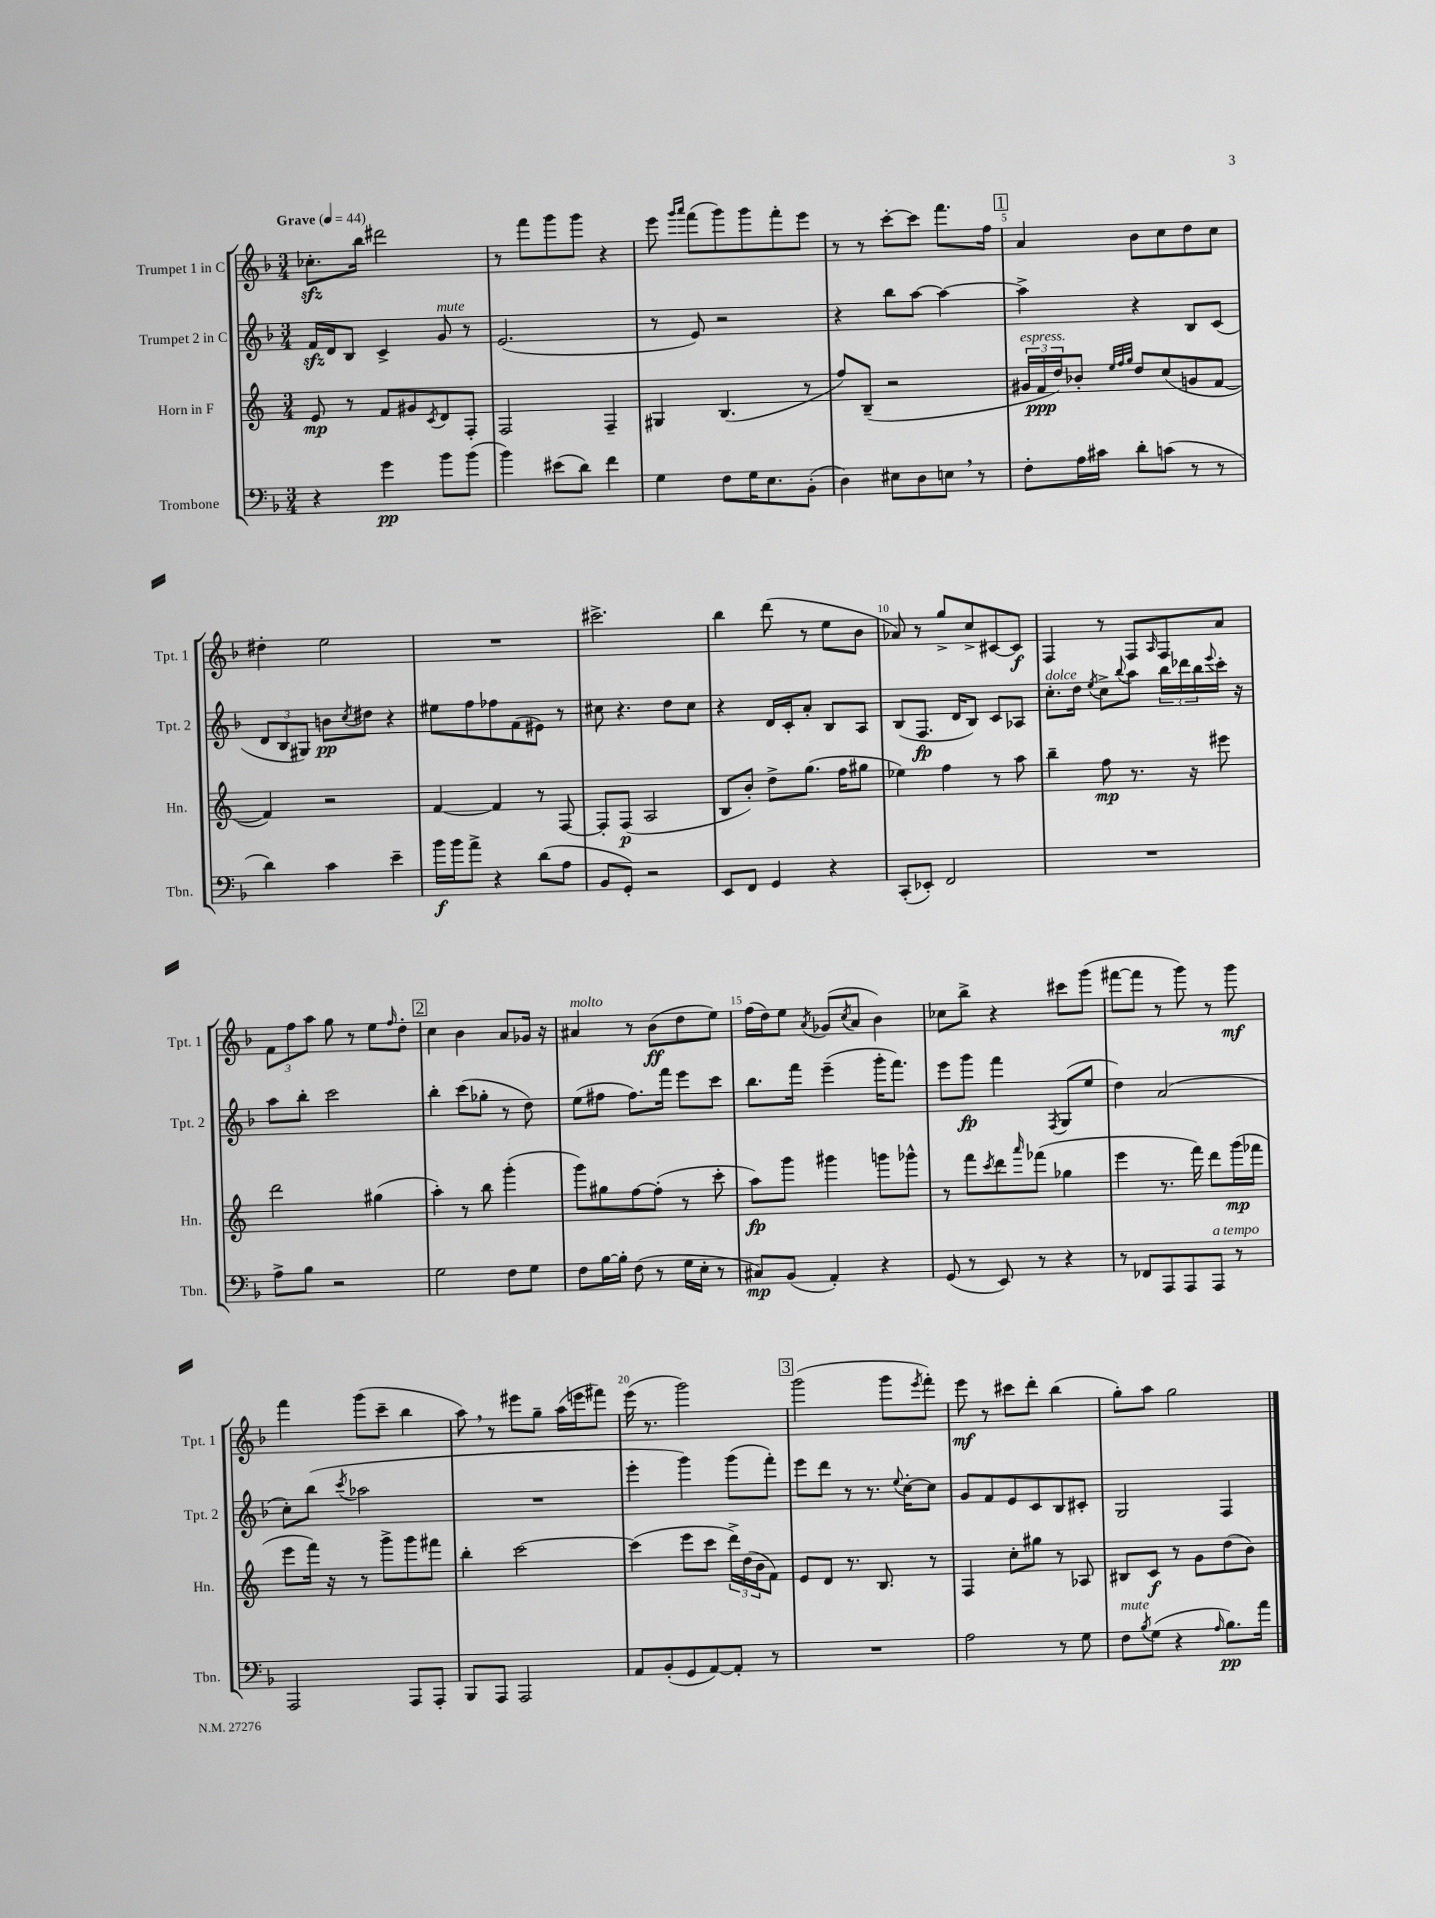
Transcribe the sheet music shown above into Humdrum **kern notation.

**kern	**dynam	**kern	**dynam	**kern	**dynam	**kern	**dynam
*part4	*part4	*part3	*part3	*part2	*part2	*part1	*part1
*staff4	*staff4	*staff3	*staff3	*staff2	*staff2	*staff1	*staff1
*I"Trombone	*	*I"Horn in F	*	*I"Trumpet 2 in C	*	*I"Trumpet 1 in C	*
*I'Tbn.	*	*I'Hn.	*	*I'Tpt. 2	*	*I'Tpt. 1	*
*clefF4	*	*clefG2	*	*clefG2	*	*clefG2	*
*k[b-]	*	*k[]	*	*k[b-]	*	*k[b-]	*
*M3/4	*	*M3/4	*	*M3/4	*	*M3/4	*
*MM44	*	*MM44	*	*MM44	*	*MM44	*
=1	=1	=1	=1	=1	=1	=1	=1
!	!	!	!	!	!	!LO:TX:a:B:t=Grave	!
4r	.	8e/	mp	16fzz/LL	.	8.cc-Xzz'\L	.
.	.	.	.	16d/J	.	.	.
.	.	8r	.	8B-/J	.	.	.
.	.	.	.	.	.	16bb-\Jk	.
4g\	pp	8f/L	.	4c^/	.	2ddd#X\	.
.	.	8g#X/	.	.	.	.	.
.	.	8qc/	.	.	.	.	.
!	!	!	!	!LO:TX:a:i:t=mute	!	!	!
8b-\L	.	8d/	.	8g/	.	.	.
(8b-\J	.	8F'/J	.	8r	.	.	.
=2	=2	=2	=2	=2	=2	=2	=2
4b-\)	.	2F/	.	(2.e/	.	8r	.
.	.	.	.	.	.	8fff\L	.
(8e#X\L	.	.	.	.	.	8ggg\	.
8d\J)	.	.	.	.	.	8ggg\J	.
4f\	.	4F~/	.	.	.	4r	.
=3	=3	=3	=3	=3	=3	=3	=3
4G\	.	4G#X/	.	8r	.	8eee\	.
.	.	.	.	.	.	16qqggg/LL	.
.	.	.	.	.	.	16qqaaa/JJ	.
.	.	.	.	8e/)	.	(8fff\L	.
8F\L	.	(4.B/	.	2r	.	8ggg\)	.
16G\K	.	.	.	.	.	8ggg\	.
8.E\	.	.	.	.	.	.	.
.	.	.	.	.	.	8fff'\	.
(8BB-'\J	.	8r	.	.	.	8eee\J	.
=4	=4	=4	=4	=4	=4	=4	=4
4D\)	.	8ff/L)	.	4r	.	8r	.
.	.	(8B~/J	.	.	.	8r	.
8E#X\L	.	2r	.	8bb-\L	.	[8ccc'\L	.
8D\	.	.	.	[8aa\J	.	8ccc\J]	.
8En,\J	.	.	.	4aa\_	.	8.fff\L	.
8r	.	.	.	.	.	.	.
.	.	.	.	.	.	16ff\Jk	.
!!LO:REH:place=s1:t=1
=5	=5	=5	=5	=5	=5	=5	=5
!	!	!LO:TX:a:i:t=espress.	!	!	!	!	!
8F'\L	.	24g#X/LL	.	4aa^\]	.	4a/	.
.	.	24f/	ppp	.	.	.	.
.	.	24dd/J)	.	.	.	.	.
16A\L	.	8b-X'/J	.	.	.	.	.
16c#X\JJ	.	.	.	.	.	.	.
.	.	32qqee/LLL	.	.	.	.	.
.	.	32qqff/	.	.	.	.	.
.	.	32qqgg/JJJ	.	.	.	.	.
8d'\L	.	8dd/L	.	4r	.	8b-\L	.
(8cn\J	.	(8cc/	.	.	.	8cc\	.
8r	.	8gn/	.	8B-/L	.	8dd\	.
8r	.	[8f/J	.	(8c/J	.	8cc\J	.
!!LO:LB:g=z
=6	=6	=6	=6	=6	=6	=6	=6
4d\)	.	4f/])	.	12d/L	.	4dd#X'\	.
.	.	.	.	12B-/	.	.	.
.	.	.	.	12G#X/J)	.	.	.
4c\	.	2r	.	8bn\L	pp	2ee\	.
.	.	.	.	8qcc/	.	.	.
.	.	.	.	8dd#X\J	.	.	.
4e~\	.	.	.	4r	.	.	.
=7	=7	=7	=7	=7	=7	=7	=7
16b-\LL	f	[4f/	.	8ee#X\L	.	2.r	.
16b-\J	.	.	.	.	.	.	.
8a^\J	.	.	.	8ff\	.	.	.
4r	.	4f/]	.	8ff-X\	.	.	.
.	.	.	.	(8f\	.	.	.
(8d\L	.	8r	.	8e#X\J)	.	.	.
8A\J	.	[8F/	.	8r	.	.	.
=8	=8	=8	=8	=8	=8	=8	=8
8BB-/L	.	8F'/L]	.	8cc#X\	.	2.ccc#X^\	.
8GG'/J)	.	(8F/J	p	4.r	.	.	.
2r	.	2A/	.	.	.	.	.
.	.	.	.	8dd\L	.	.	.
.	.	.	.	8cc#\J	.	.	.
=9	=9	=9	=9	=9	=9	=9	=9
8EE/L	.	8B/L	.	4r	.	4bb-\	.
8FF/J	.	8b'/J)	.	.	.	.	.
4GG/	.	8dd^\L	.	16d/LL	.	(8ddd\	.
.	.	.	.	16c'/J	.	.	.
.	.	(8.gg\J	.	8a'/J	.	8r	.
4r	.	.	.	8B-/L	.	8ee\L	.
.	.	16ff\KL	.	.	.	.	.
.	.	8gg#X\J	.	8A/J	.	8b-\J	.
=10	=10	=10	=10	=10	=10	=10	=10
(8CC'/L	.	4ee-X\)	.	(8B-/L	.	8a-X/)	.
8EE-X'/J)	.	.	.	8.F/J	fp	8r	.
2FF/	.	4ff\	.	.	.	8gg^/L	.
.	.	.	.	16d/KL	.	.	.
.	.	.	.	8B-/J)	.	8cc^/	.
.	.	8r	.	8c/L	.	[8c#X/	.
.	.	8aa\	.	8A-X/J	.	8c#/J]	f
=11	=11	=11	=11	=11	=11	=11	=11
!	!	!	!	!LO:TX:a:i:t=dolce	!	!	!
2.r	.	4bb~\	.	8.cc'\L	.	4F/	.
.	.	.	.	16dd\Jk	.	.	.
.	.	.	.	8qee/	.	.	.
.	.	8ff\	mp	8cc^\L	.	8r	.
.	.	.	.	8qqbb-/	.	.	.
.	.	8.r	.	8aa\J	.	8F/L	.
.	.	.	.	.	.	16qqA/	.
.	.	.	.	24bb-\LL	.	8F/	.
.	.	.	.	24ddd-X\	.	.	.
.	.	16r	.	.	.	.	.
.	.	.	.	24bb-\	.	.	.
.	.	.	.	8qqeee/	.	.	.
.	.	8eee#X\	.	16ccc'\JJ	.	8a/J	.
.	.	.	.	16r	.	.	.
!!LO:LB:g=z
=12	=12	=12	=12	=12	=12	=12	=12
8A^\L	.	2ddd\	.	8aa\L	.	12f\L	.
.	.	.	.	.	.	12ff\	.
8B-\J	.	.	.	8bb-'\J	.	.	.
.	.	.	.	.	.	12aa\J	.
2r	.	.	.	2ccc\	.	8gg\	.
.	.	.	.	.	.	8r	.
.	.	(4gg#X\	.	.	.	8ee\L	.
.	.	.	.	.	.	16qqff/	.
.	.	.	.	.	.	8dd'\J	.
!!LO:REH:place=s1:t=2
=13	=13	=13	=13	=13	=13	=13	=13
2G\	.	4aa'\)	.	4bb-'\	.	4cc\	.
.	.	8r	.	(8ccc\L	.	4b-\	.
.	.	8bb\	.	8gg-X'\J	.	.	.
8F\L	.	(4ggg'\	.	8r	.	8a/L	.
8G\J	.	.	.	8dd\)	.	16g-X/Jk	.
.	.	.	.	.	.	16r	.
=14	=14	=14	=14	=14	=14	=14	=14
!	!	!	!	!	!	!LO:TX:a:i:t=molto	!
8F\L	.	8ggg\L)	.	(8ee\L	.	4a#X/	.
[16B-\L	.	8gg#X\	.	8ff#X\J	.	.	.
16B-'\JJ]	.	.	.	.	.	.	.
(8F\	.	[8ff\	.	8.ff#\L)	.	8r	.
8r	.	(8ff'\J]	.	.	.	(8b-\L	ff
.	.	.	.	16fff\Jk	.	.	.
16G\LL	.	8r	.	8eee\L	.	8dd\	.
16E'\JJ	.	.	.	.	.	.	.
8r	.	8ccc'\	.	8ccc\J	.	8ee\J)	.
=15	=15	=15	=15	=15	=15	=15	=15
8C#X/L)	mp	8aa\L)	fp	8.bb-\L	.	(16ff\LL	.
.	.	.	.	.	.	16dd\J)	.
(8BB-/J	.	8ggg\J	.	.	.	8ee\J	.
.	.	.	.	16fff\Jk	.	.	.
.	.	.	.	.	.	8qa/	.
4AA'/)	.	4ggg#X\	.	(4eee~\	.	(8g-X/L	.
.	.	.	.	.	.	8qcc/	.
.	.	.	.	.	.	8a/J	.
4r	.	8gggn\L	.	16ggg'\KL	.	4b-\)	.
.	.	.	.	8.fff\J)	.	.	.
.	.	8ggg-X^^\J	.	.	.	.	.
=16	=16	=16	=16	=16	=16	=16	=16
(8GG/	.	8r	.	8eee\L	.	8cc-X\L	.
8r	.	8fff\L	.	8ggg\J	fp	8bb-^\J	.
.	.	8qccc/	.	.	.	.	.
8EE/)	.	8ddd\	.	4fff\	.	4r	.
.	.	16qqaaa/	.	.	.	.	.
8r	.	(8fff-X\J	.	.	.	.	.
.	.	.	.	8qF/	.	.	.
4r	.	4gg-X\	.	(8G/L	.	8ccc#X\L	.
.	.	.	.	8ee/J	.	(8ggg\J	.
=17	=17	=17	=17	=17	=17	=17	=17
8r	.	4eee\	.	4dd\)	.	[8fff#X\L	.
8FF-X/L	.	.	.	.	.	8fff#\J]	.
8AAA/	.	8.r	.	(2a/	.	8r	.
8AAA/	.	.	.	.	.	8ggg\)	.
.	.	16fff\)	.	.	.	.	.
!LO:TX:a:i:t=a tempo	!	!	!	!	!	!	!
8AAA/J	.	8ddd\L	.	.	.	8r	.
8r	.	(16ggg\L	mp	.	.	8ggg\	mf
.	.	16fff-X\JJ	.	.	.	.	.
!!LO:LB:g=z
=18	=18	=18	=18	=18	=18	=18	=18
2AAA/	.	8eee\L	.	8cc'\L)	.	4fff\	.
.	.	16fff\Jk)	.	(8bb-\J	.	.	.
.	.	16r	.	.	.	.	.
.	.	.	.	8qccc/	.	.	.
.	.	8r	.	2aa-X\	.	(8ggg\L	.
.	.	8ggg^\L	.	.	.	8ccc~\J	.
8AAA/L	.	8ggg\	.	.	.	4bb-\	.
8AAA'/J	.	8fff#X\J	.	.	.	.	.
=19	=19	=19	=19	=19	=19	=19	=19
8BBB-/L	.	4bb'\	.	2.r	.	8aa,\)	.
8AAA/J	.	.	.	.	.	8r	.
2AAA/	.	[2ccc\	.	.	.	8eee#X\L	.
.	.	.	.	.	.	8gg~\J	.
.	.	.	.	.	.	(16aa\LL	.
.	.	.	.	.	.	16eeen\J	.
.	.	.	.	.	.	8fff#X\J)	.
=20	=20	=20	=20	=20	=20	=20	=20
8AA/L	.	(4ccc\]	.	4eee'\	.	(16eee\	.
.	.	.	.	.	.	8.r	.
(8BB-'/	.	.	.	.	.	.	.
8GG/	.	8eee\L	.	4ggg\)	.	2ggg\)	.
[8AA/)	.	8ccc\J	.	.	.	.	.
8AA'/J]	.	24ddd^\LL)	.	(8ggg\L	.	.	.
.	.	(24dd\	.	.	.	.	.
.	.	24b\J	.	.	.	.	.
8r	.	8f\J)	.	8fff'\J)	.	.	.
!!LO:REH:place=s1:t=3
=21	=21	=21	=21	=21	=21	=21	=21
2.r	.	8e/L	.	8eee\L	.	(2ggg\	.
.	.	8d/J	.	8ddd\J	.	.	.
.	.	8.r	.	8r	.	.	.
.	.	.	.	8.r	.	.	.
.	.	8.B/	.	.	.	.	.
.	.	.	.	.	.	8ggg\L	.
.	.	.	.	8qqee/	.	.	.
.	.	.	.	[16cc'\KL	.	.	.
.	.	.	.	.	.	8qeee/	.
.	.	8r	.	8cc\J]	.	8fff'\J)	.
=22	=22	=22	=22	=22	=22	=22	=22
2A\	.	4F/	.	8g/L	.	8eee\	mf
.	.	.	.	8f/	.	8r	.
.	.	8cc'\L	.	8e/	.	8ccc#X\L	.
.	.	8gg#X\J	.	8c/	.	8ddd'\J	.
8r	.	8r	.	8B-/	.	(4bb-\	.
8G\	.	8A-X/	.	8c#X'/J	.	.	.
=23	=23	=23	=23	=23	=23	=23	=23
!LO:TX:a:i:t=mute	!	!	!	!	!	!	!
8F\L	.	8B#X/L	.	2G/	.	8gg'\L)	.
8qB-/	.	.	.	.	.	.	.
(8G\J	.	8c/J	f	.	.	8aa\J	.
4r	.	8r	.	.	.	2gg\	.
.	.	8g\L	.	.	.	.	.
16qqA/	.	.	.	.	.	.	.
8.B-\L)	pp	(8dd\	.	4F/	.	.	.
.	.	8b\J)	.	.	.	.	.
16a\Jk	.	.	.	.	.	.	.
==	==	==	==	==	==	==	==
*-	*-	*-	*-	*-	*-	*-	*-
